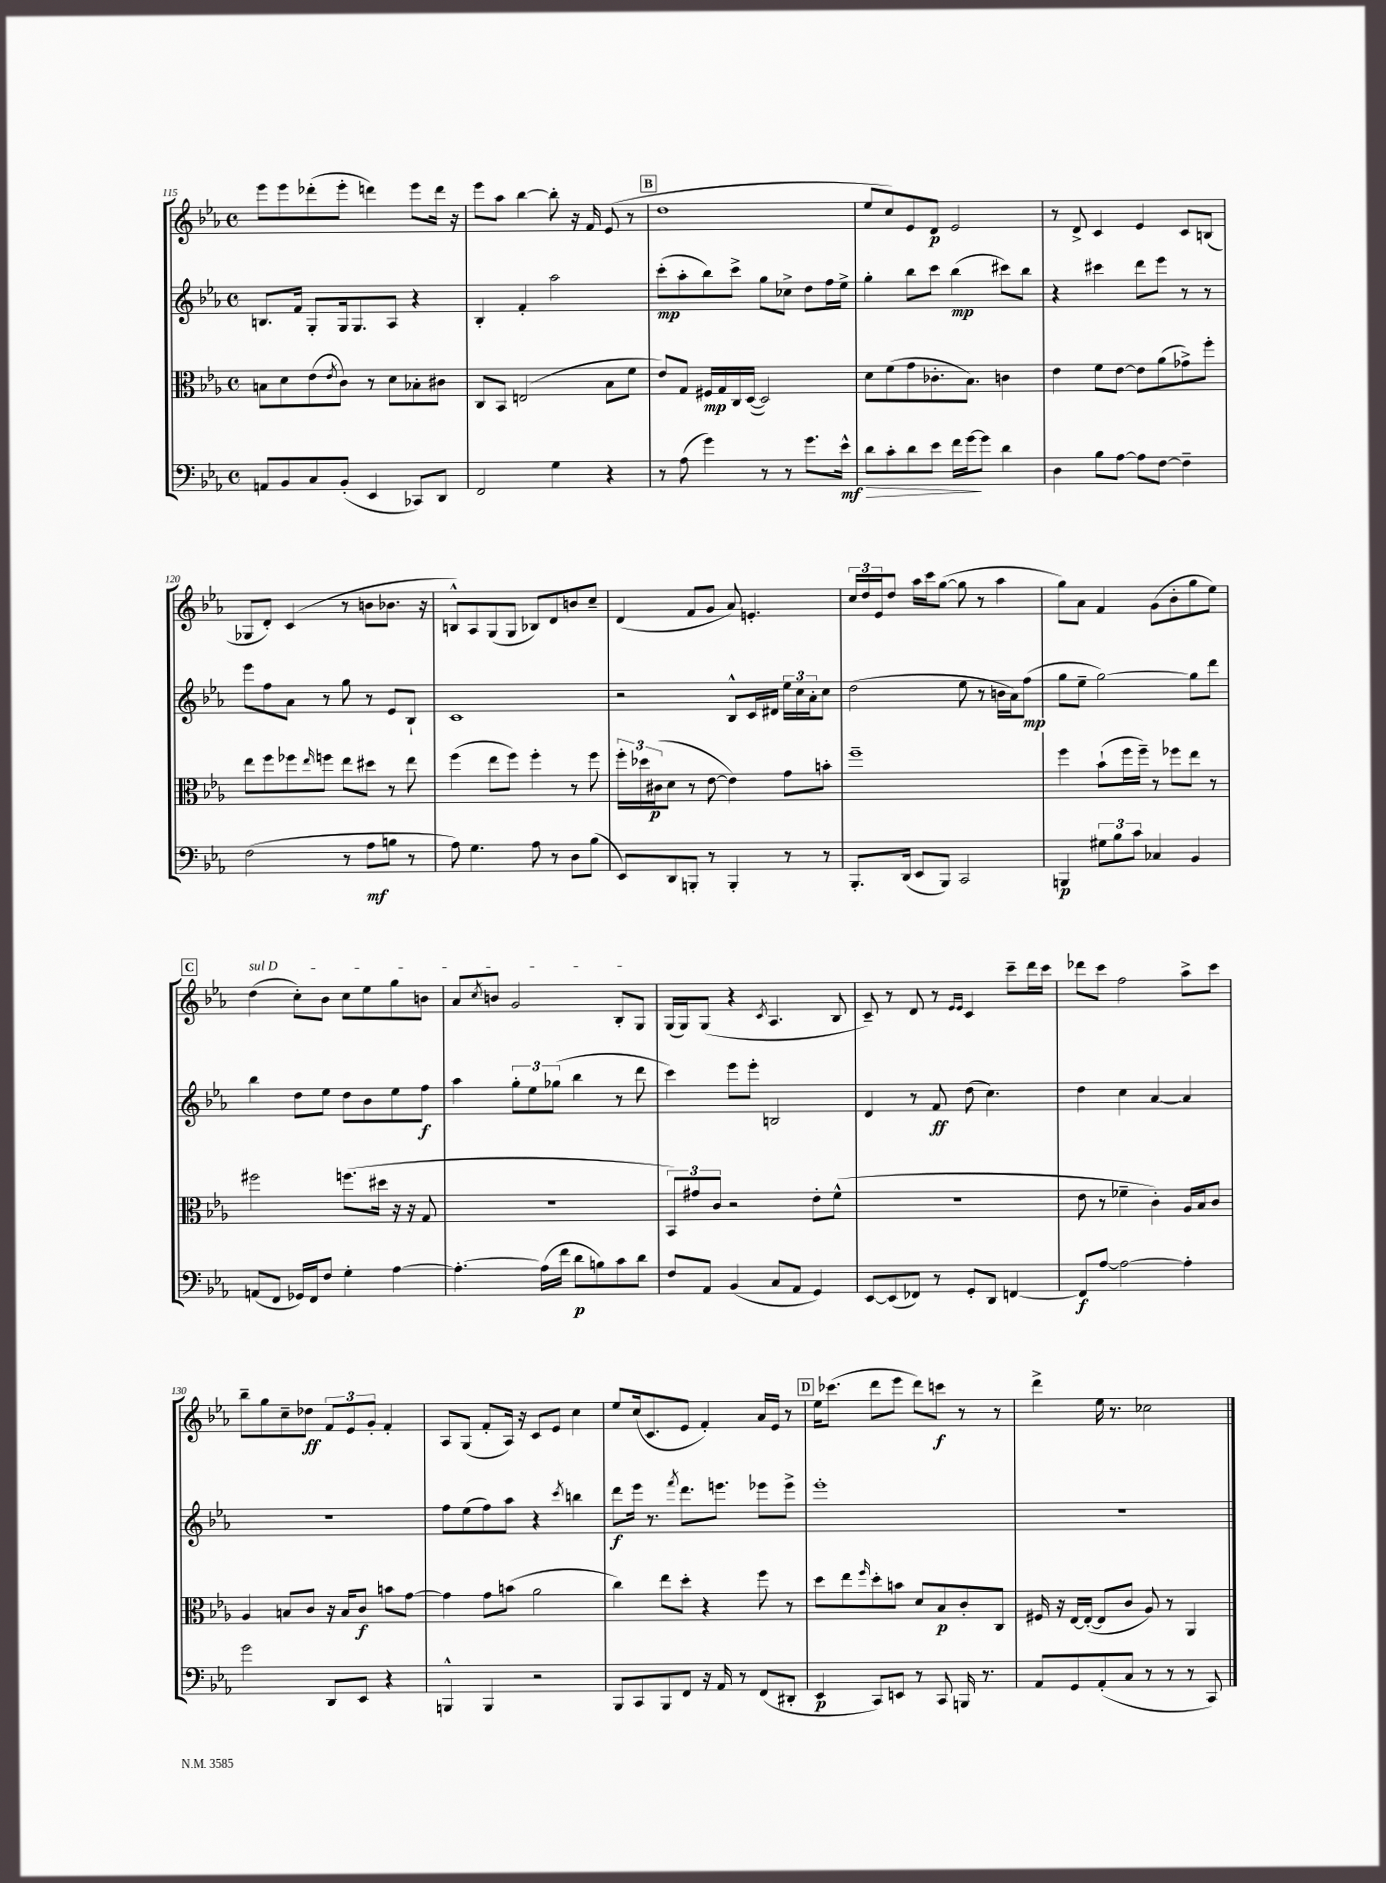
<<
\new StaffGroup <<
\new Staff = "s0" {
    \clef treble \key ees \major \defaultTimeSignature \time 4/4
    ees'''8 ees'''8 des'''8-.( ees'''8-. d'''4) ees'''8 d'''16 r16 |
    ees'''8 aes''8 bes''4~ bes''8-. r16 f'16 ees'8( r8 |
    \mark \markup { \box "B" } d''1 |
    ees''8 c''8) ees'8 d'8\p ees'2 |
    r8 d'8-> c'4 ees'4 c'8 b8( |
    ges8 d'8-.) c'4( r8 b'8 bes'8. r16 |
    b8-^) aes8 g8( g8 bes8) d'8 b'8 c''8-- |
    d'4( f'8 g'8 aes'8) e'4.-. |
    \tuplet 3/2 { c''16 d''16 ees'16 } d''8 aes''16 c'''16 g''8~( g''8 r8 aes''4 |
    g''8) aes'8 f'4 g'8( bes'8-. g''8 ees''8) |
    \mark \markup { \box "C" } \once \override TextSpanner.bound-details.left.text = \markup { \italic "sul D" } d''4\startTextSpan( c''8-.) bes'8 c''8 ees''8 g''8 b'8 |
    aes'8 \acciaccatura { c''8 } b'8 g'2 bes8-. g8\stopTextSpan |
    g16( g16) g8( r4 \acciaccatura { c'8 } aes4. bes8 |
    c'8--) r8 d'8 r8 \grace { ees'16 ees'16 } c'4 c'''8-- d'''16 c'''16 |
    des'''8 c'''8 f''2 aes''8-> c'''8 |
    bes''8-- g''8 c''8-- des''8\ff \tuplet 3/2 { f'8 ees'8 g'8-. } f'4-. |
    aes8 g8( f'8-. aes16) r16 c'8 ees'8 c''4 |
    ees''8 c''16( c'8. ees'8 f'4-.) aes'16 ees'16 r8 |
    \mark \markup { \box "D" } ees''16 ces'''8.( d'''8 ees'''8 d'''8) c'''8\f r8 r8 |
    d'''4-> ees''16 r8. ces''2 \bar "|." |
}
\new Staff = "s1" {
    \clef treble \key ees \major \defaultTimeSignature \time 4/4
    b8. f'16 g8-. g16 g8. aes8 r4 |
    bes4-. f'4-. aes''2 |
    \mark \markup { \box "B" } c'''8-.\mp( aes''8-. bes''8) c'''8-> g''8 ces''8-> d''8 f''16 ees''16-> |
    g''4-. bes''8 c'''8 bes''4\mp( cis'''8) bes''8 |
    r4 cis'''4 d'''8 ees'''8 r8 r8 |
    ees'''8 f''8 aes'8 r8 g''8 r8 ees'8 bes8-! |
    c'1 |
    r2 bes8-^ c'16 dis'16 \tuplet 3/2 { ees''16 c''16 aes'16-. } c''8 |
    d''2( ees''8 r8 b'16 aes'16) f''8\mp( |
    g''8 ees''8-- g''2~) g''8 d'''8 |
    \mark \markup { \box "C" } bes''4 d''8 ees''8 d''8 bes'8 ees''8 f''8\f |
    aes''4 \tuplet 3/2 { g''8-. ees''8 ges''8( } bes''4 r8 d'''8 |
    c'''4) ees'''8 ees'''8-. b2 |
    d'4 r8 f'8\ff d''8( c''4.) |
    d''4 c''4 aes'4~ aes'4 |
    R1 |
    f''8 ees''8( f''8) aes''8 r4 \acciaccatura { c'''8 } b''4 |
    d'''8\f ees'''16 r8. \acciaccatura { f'''8 } d'''8. e'''8. ees'''8 ees'''8-> |
    \mark \markup { \box "D" } ees'''1-. |
    R1 \bar "|." |
}
\new Staff = "s2" {
    \clef alto \key ees \major \defaultTimeSignature \time 4/4
    b8 d'8 ees'8( \acciaccatura { ees'8 } c'8) r8 d'8 bes8-. cis'8 |
    c8 bes,8 e2( bes8 f'8 |
    \mark \markup { \box "B" } ees'8) g8 fis16\mp g16 c16 d16~( d2) |
    d'8 f'8( g'8 ces'8.-. bes8.) c'4 |
    ees'4 f'8 ees'8~ ees'8 aes'8( ges'8->) f''8-. |
    ees''8 f''8 fes''8 \grace { ees''16 } f''8 ees''8 dis''8 r8 ees''8 |
    f''4( ees''8 f''8) f''4-. r8 f''8 |
    \tuplet 3/2 { f''16-. des''16 cis'16\p( } d'8 r8 ees'8~ ees'4) g'8 b'8-. |
    f''1-- |
    f''4 bes'8-!( f''16 f''16--) r8 fes''8 ees''8 r8 |
    \mark \markup { \box "C" } fis''2 f''8.( dis''16 r16 r16 g8 |
    r1 |
    \tuplet 3/2 { bes,8) gis'8 c'8 } r2 ees'8-. f'8-^( |
    R1 |
    ees'8 r8 fes'4-- c'4-.) aes16 bes16 c'8 |
    aes4 b8 c'8 r16 b16 c'8\f b'8 g'8~ |
    g'4 g'8 b'8( aes'2 |
    c''4) ees''8 d''8-. r4 f''8 r8 |
    \mark \markup { \box "D" } d''8 ees''8 \grace { f''16 } d''8-. b'8 d'8 bes8\p c'8-. c8 |
    fis16 r16 ees16~ ees16~-.( ees8 c'8 aes8) r8 aes,4 \bar "|." |
}
\new Staff = "s3" {
    \clef bass \key ees \major \defaultTimeSignature \time 4/4
    a,8 bes,8 c8 bes,8-.( ees,4 ces,8) d,8 |
    f,2 g4 r4 |
    \mark \markup { \box "B" } r8 aes8( g'4) r8 r8 g'8. ees'16-^\mf |
    d'8\> c'8-. d'8 ees'8 f'16 g'16~\! g'8 d'4 |
    d4 bes8 aes8~ aes8 f8~ f4-- |
    f2( r8 aes8\mf b8 r8 |
    aes8) g4. aes8 r8 d8 bes8( |
    ees,8) d,8 b,,8-. r8 b,,4-. r8 r8 |
    bes,,8.-. d,16( ees,8 bes,,8) c,2 |
    b,,4\p \tuplet 3/2 { gis8 bes8 c'8 } ces4 bes,4 |
    \mark \markup { \box "C" } a,8( f,8 ges,16) f,16 f8 g4-. aes4~ |
    aes4.~-. aes16( f'16 d'8\p b8) c'8 d'8 |
    f8 aes,8 bes,4( c8 aes,8 g,4) |
    ees,8~ ees,8( fes,8) r8 g,8-. d,8 f,4~ |
    f,8\f aes8~ aes2~ aes4-. |
    g'2 d,8 ees,8 r4 |
    b,,4-^ b,,4 r2 |
    bes,,8 c,8 bes,,8 f,8 r16 aes,16 r8 f,8( dis,8-. |
    \mark \markup { \box "D" } ees,4\p c,8) e,8 r8 c,8 b,,16 r8. |
    aes,8 g,8 aes,8-.( c8 r8 r8 r8 c,8) \bar "|." |
}
>>
>>
\layout { \context { \Score currentBarNumber = #115 } }
